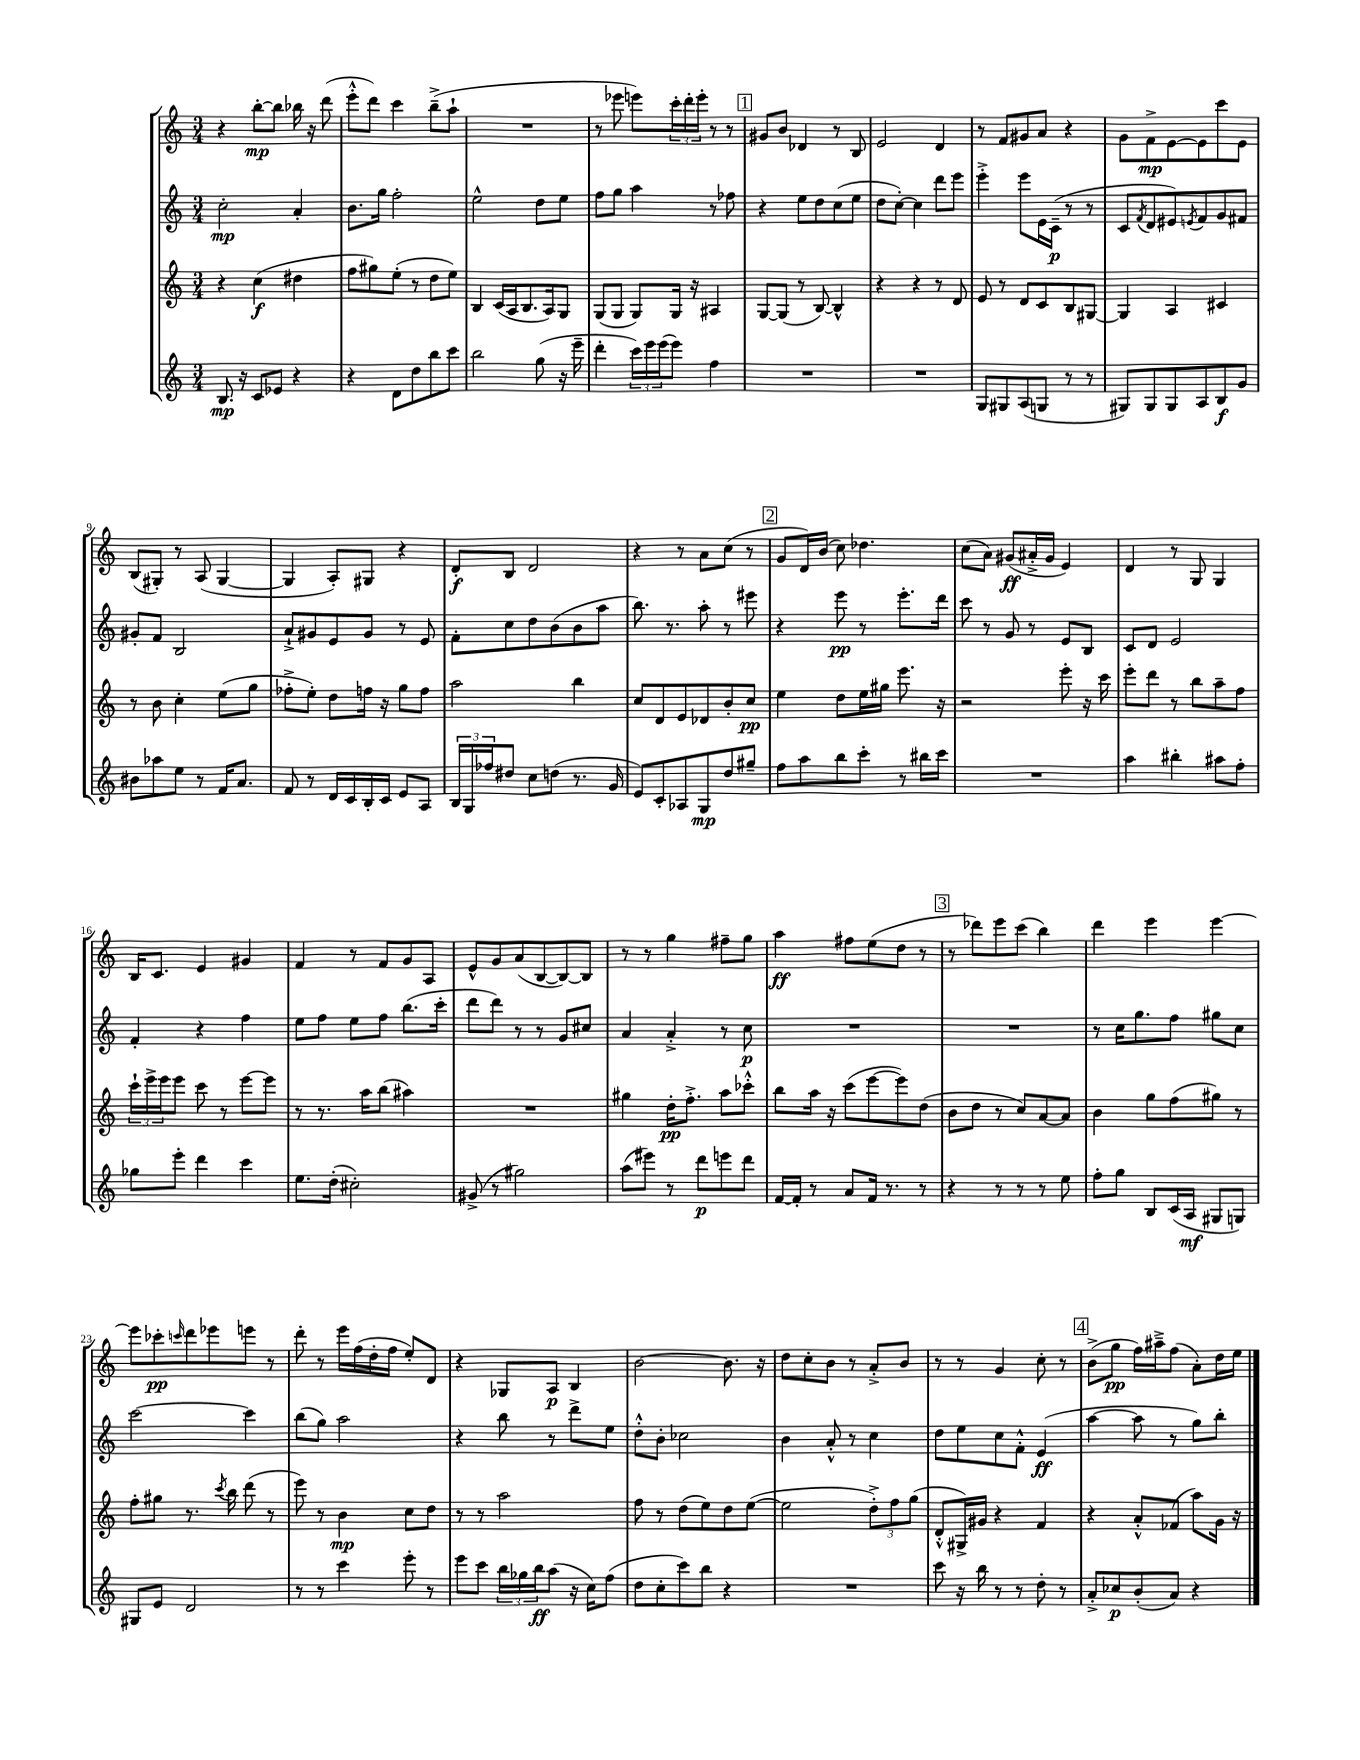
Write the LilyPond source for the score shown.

<<
\new StaffGroup <<
\new Staff = "s0" {
    \clef treble \key c \major \numericTimeSignature \time 3/4
    r4 b''8~-.\mp b''8 bes''16 r16 d'''8( |
    e'''8-.-^ d'''8) c'''4 b''8--->( a''8-! |
    R2. |
    r8 ees'''8 e'''8) \tuplet 3/2 { c'''16-. d'''16-. e'''16-. } r8 r8 |
    \mark \markup { \box "1" } gis'8 b'8 des'4 r8 b8 |
    e'2 d'4 |
    r8 f'8 gis'8 a'8 r4 |
    g'8 f'8->\mp e'8~ e'8 c'''8 e'8 |
    b8( gis8-.) r8 a8( gis4~ |
    gis4 a8-.) gis8 r4 |
    d'8-.\f b8 d'2 |
    r4 r8 a'8 c''8( r8 |
    \mark \markup { \box "2" } g'8 d'16) b'16( c''8) des''4. |
    c''8( a'8) gis'8\ff( ais'16-.-> gis'16 e'4) |
    d'4 r8 g8 g4 |
    b16 c'8. e'4 gis'4 |
    f'4 r8 f'8 g'8 a8 |
    e'8-^ g'8 a'8( b8~ b8~) b8 |
    r8 r8 g''4 fis''8-- g''8 |
    a''4\ff fis''8 e''8( d''8 r8 |
    \mark \markup { \box "3" } r8 des'''8) e'''8 c'''8( b''4) |
    d'''4 e'''4 e'''4~ |
    e'''8 ces'''8-.\pp \grace { c'''16 } d'''8 ees'''8 e'''8 r8 |
    d'''8-. r8 e'''16 f''16( d''16-. f''16 e''8-.) d'8 |
    r4 ges8 a8\p b4 |
    b'2~ b'8. r16 |
    d''8 c''8-. b'8 r8 a'8-.-> b'8 |
    r8 r8 g'4 c''8-. r8 |
    \mark \markup { \box "4" } b'8->( g''8\pp f''16) ais''16---> f''8( a'8-.) d''16 e''16 \bar "|." |
}
\new Staff = "s1" {
    \clef treble \key c \major \numericTimeSignature \time 3/4
    c''2-.\mp a'4-. |
    b'8. g''16 f''2-. |
    e''2-^ d''8 e''8 |
    f''8 g''8 a''4 r8 fes''8 |
    \mark \markup { \box "1" } r4 e''8 d''8 c''8( e''8 |
    d''8 c''8~-.) c''4 d'''8 e'''8 |
    e'''4-.-> e'''8 e'16 c'16--\p( r8 r8 |
    c'8 \acciaccatura { f'8 } d'8 eis'8) \acciaccatura { e'8 } f'8 g'8 fis'8 |
    gis'8-. f'8 b2 |
    a'8-!-> gis'8 e'8 gis'8 r8 e'8 |
    f'8-. c''8 d''8 b'8( b'8 a''8 |
    b''8.) r8. a''8-. r8 eis'''8 |
    \mark \markup { \box "2" } r4 e'''8\pp r8 e'''8.-. d'''16 |
    c'''8 r8 g'8 r8 e'8 b8 |
    c'8 d'8 e'2 |
    f'4-. r4 f''4 |
    e''8 f''8 e''8 f''8 b''8.( c'''16-. |
    d'''8 d'''8) r8 r8 g'8 cis''8 |
    a'4 a'4-.-> r8 c''8\p |
    R2. |
    \mark \markup { \box "3" } R2. |
    r8 c''16 g''8. f''8 gis''8 c''8 |
    c'''2~ c'''4 |
    b''8( g''8) a''2 |
    r4 b''8 r8 d'''8-> e''8 |
    d''8-.-^ b'8-. ces''2 |
    b'4 a'8-.-^ r8 c''4 |
    d''8 e''8 c''8 f'8-.-^ e'4\ff( |
    \mark \markup { \box "4" } a''4~ a''8 r8 g''8) b''8-. \bar "|." |
}
\new Staff = "s2" {
    \clef treble \key c \major \numericTimeSignature \time 3/4
    r4 c''4\f( dis''4 |
    f''8 gis''8) e''8-.( r8 d''8 e''8) |
    b4 c'16( a16 b8. a16) g8 |
    g8( g8 g8) g16 r16 ais4 |
    \mark \markup { \box "1" } g8~ g8( r8 b8~) b4-^ |
    r4 r4 r8 d'8 |
    e'8 r8 d'8 c'8 b8 gis8~ |
    gis4 a4 cis'4 |
    r8 b'8 c''4-. e''8( g''8 |
    fes''8-.-> e''8-.) d''8 f''16 r16 g''8 f''8 |
    a''2 b''4 |
    c''8 d'8 e'8 des'8 b'8-. c''8\pp |
    \mark \markup { \box "2" } e''4 d''8 e''16 gis''16 e'''8. r16 |
    r2 e'''8-. r16 c'''16 |
    e'''8-. d'''8 r8 b''8 a''8-- f''8 |
    \tuplet 3/2 { c'''16-! e'''16-> e'''16 } e'''8 c'''8 r8 e'''8~ e'''8 |
    r8 r8. a''16 b''8( ais''4) |
    R2. |
    gis''4 d''16-.\pp f''8.-.-> a''8 ces'''8-.-^ |
    b''8 a''16 r16 c'''8( e'''8~ e'''8) d''8( |
    \mark \markup { \box "3" } b'8 d''8 r8 c''8) a'8~ a'8 |
    b'4 g''8 f''8( gis''8) r8 |
    f''8-. gis''8 r8. \acciaccatura { c'''8 } b''16 d'''8( r8 |
    e'''8) r8 b'4\mp c''8 d''8 |
    r8 r8 a''2 |
    f''8 r8 d''8( e''8) d''8 e''8~( |
    e''2 \tuplet 3/2 { d''8-.->) f''8 g''8( } |
    d'8-.-^ gis16->) gis'16 r4 f'4 |
    \mark \markup { \box "4" } r4 a'8-.-^ fes'8( a''8) g'16 r16 \bar "|." |
}
\new Staff = "s3" {
    \clef treble \key c \major \numericTimeSignature \time 3/4
    b8.\mp r16 c'8 ees'8 r4 |
    r4 d'8 d''8 b''8 c'''8 |
    b''2 g''8( r16 e'''16-- |
    d'''4-. \tuplet 3/2 { c'''16) e'''16 e'''16( } e'''8) f''4 |
    \mark \markup { \box "1" } R2. |
    R2. |
    g8 gis8 a8( g8 r8 r8 |
    gis8) gis8 gis8 a8 b8\f g'8 |
    bis'8 aes''8 e''8 r8 f'16 a'8. |
    f'8 r8 d'16 c'16 b16-. c'16 e'8 a8 |
    \tuplet 3/2 { b16 g16 fes''16 } dis''8 c''8 d''8( r8. g'16 |
    e'8) c'8-. aes8 g8\mp d''8 gis''8-- |
    \mark \markup { \box "2" } f''8 a''8 b''8 c'''8-. r8 bis''16 c'''16 |
    R2. |
    a''4 bis''4-. ais''8 f''8-. |
    ges''8 e'''8-. d'''4 c'''4 |
    e''8. d''16-.( cis''2-.) |
    gis'8->( r8 gis''2) |
    a''8( eis'''8) r8 d'''8\p e'''8 d'''8 |
    f'16~ f'16-. r8 a'8 f'16 r8. r8 |
    \mark \markup { \box "3" } r4 r8 r8 r8 e''8 |
    f''8-. g''8 b8 c'16( a16\mf gis8 g8) |
    gis8 e'8 d'2 |
    r8 r8 c'''4 e'''8-. r8 |
    e'''8 c'''8 \tuplet 3/2 { b''16 ges''16 b''16\ff } a''8( r16 c''16) f''8( |
    d''8 c''8-. c'''8) b''8 r4 |
    R2. |
    c'''8 r16 b''16 r8 r8 d''8-. r8 |
    \mark \markup { \box "4" } a'8-.-> ces''8\p b'8-.( a'8) r4 \bar "|." |
}
>>
>>
